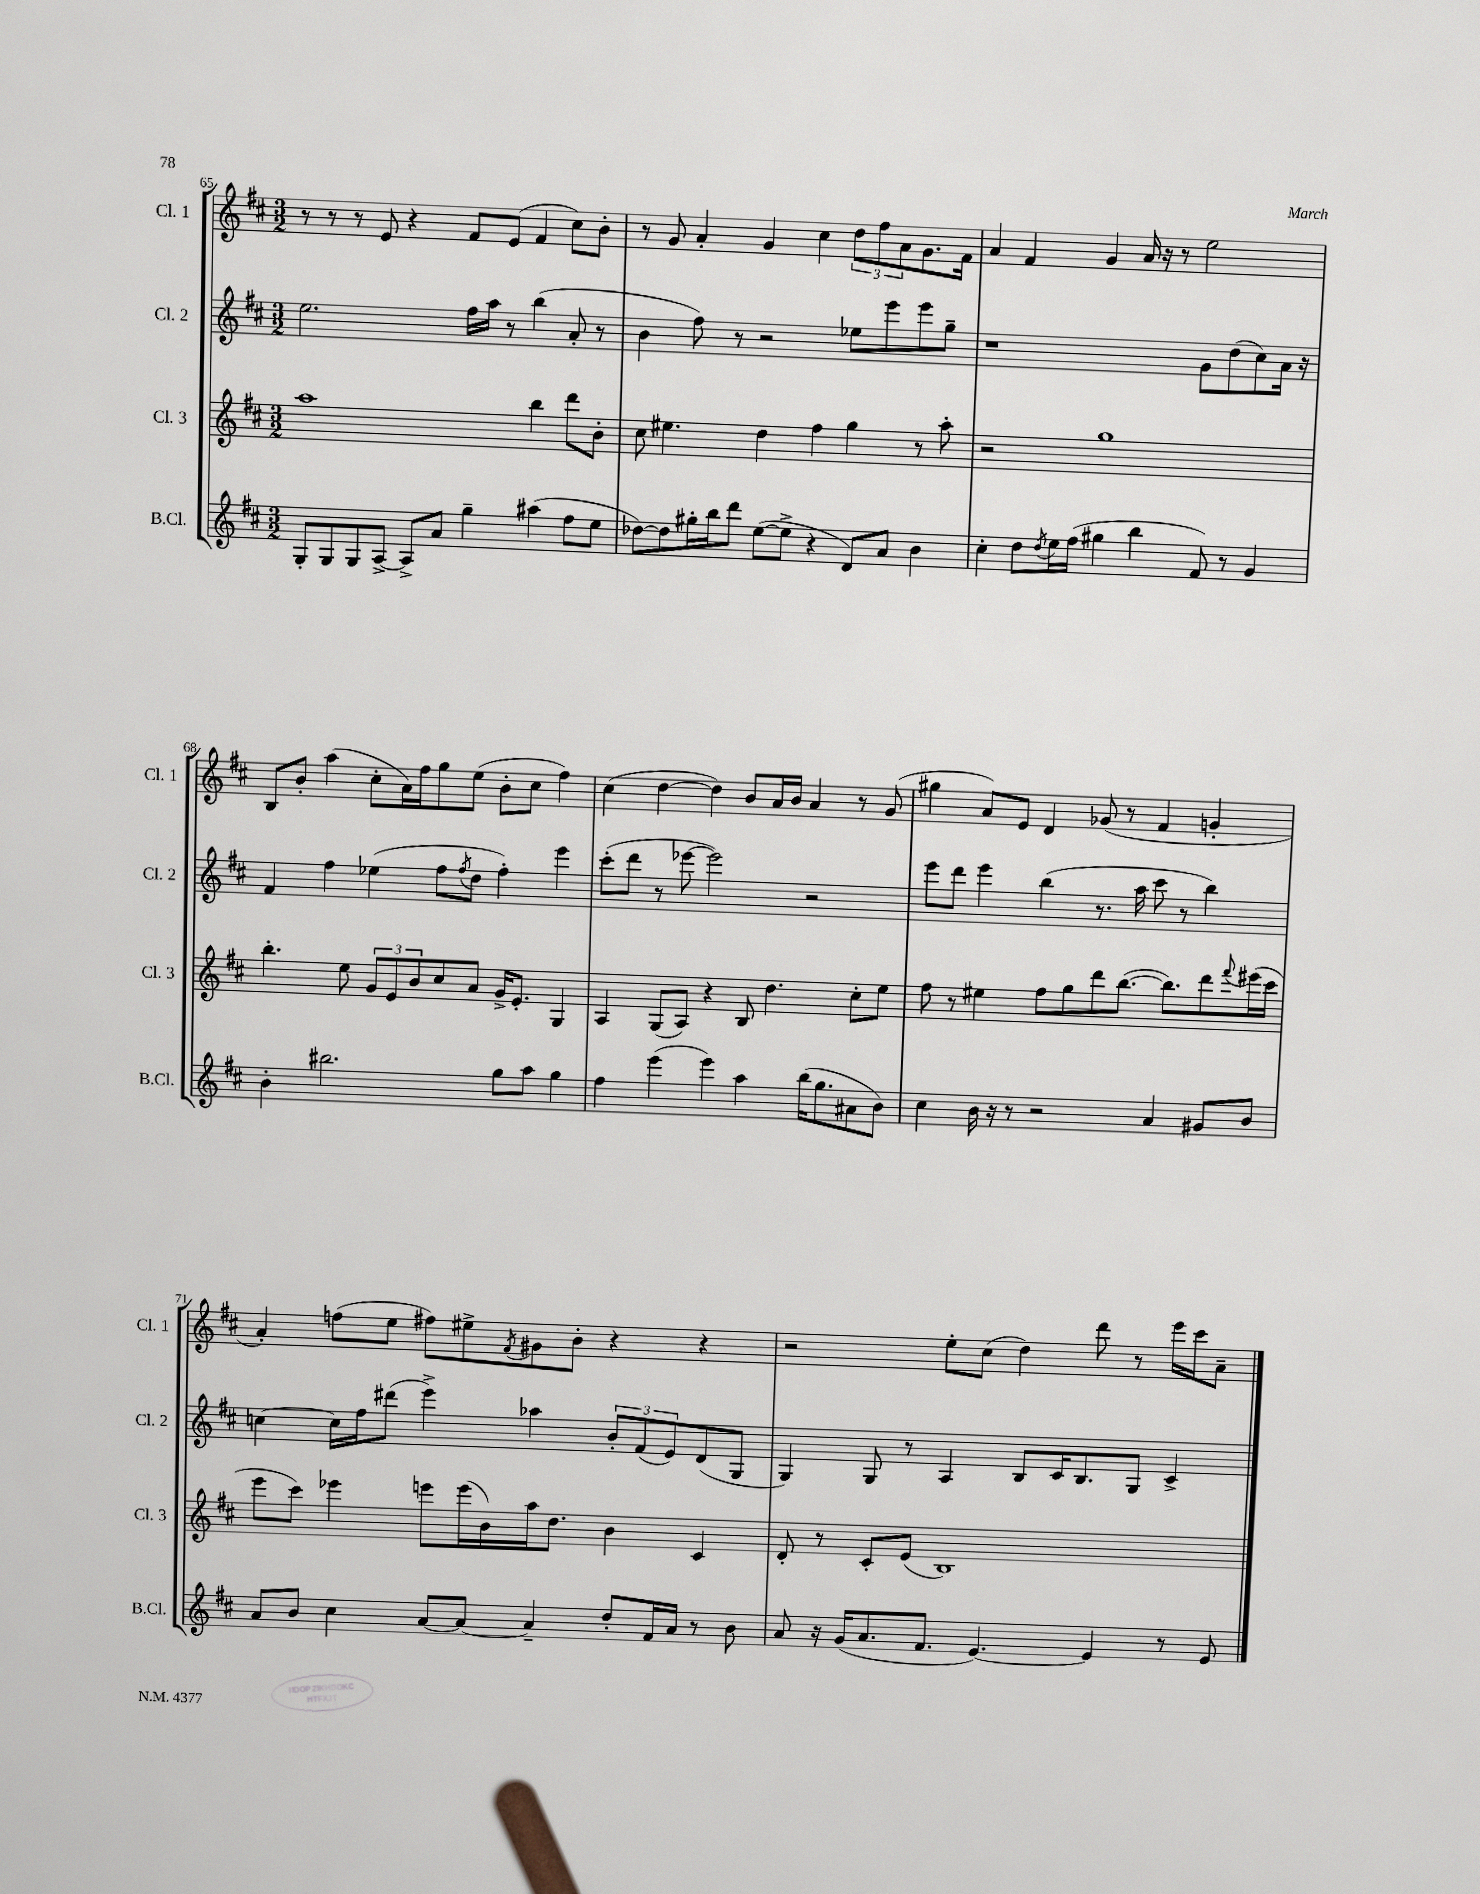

**kern	**kern	**kern	**kern
*staff4	*staff3	*staff2	*staff1
*clefG2	*clefG2	*clefG2	*clefG2
*k[f#c#]	*k[f#c#]	*k[f#c#]	*k[f#c#]
*M3/2	*M3/2	*M3/2	*M3/2
8G'/L	1aa	2.ee\	8r
8G/	.	.	8r
8G/	.	.	8r
[8A^/J	.	.	8e/
8A^/]L	.	.	4r
8a/J	.	.	.
4gg~\	.	16ff#\LL	8f#/L
.	.	16aa\JJ	.
.	.	8r	(8e/J
(4aa#\	4bb\	(4bb\	4f#/
8ff#\L	8ddd\L	8a'/	8cc#\L)
8ee\J	8b'\J	8r	8b'\J
=	=	=	=
[8dd-\L)	8cc#\	4b\	8r
8dd-\]	4.ee#\	.	8g/
16gg#'\L	.	8ff#\)	4a'/
16bb\J	.	.	.
8ddd\J	.	8r	.
([8ee\L	4dd\	2r	4g/
8ee^\]J	.	.	.
4r	4ff#\	.	4cc#\
8d/L)	4gg\	8ee-\L	12dd\L
.	.	.	12ff#\
8a/J	.	8eee\	.
.	.	.	12a\
4b\	8r	8eee\	8.g\
.	8aa'\	8gg~\J	.
.	.	.	16f#\Jk
=	=	=	=
4cc#'\	2r	1r	4a/
8dd\L	.	.	4f#/
8qdd/	.	.	.
16ee\L	.	.	.
(16ff#\JJ	.	.	.
4gg#\	1gg	.	4g/
4bb\	.	.	16a/
.	.	.	16r
.	.	.	8r
8f#/)	.	8g\L	2ee\
8r	.	(8dd\	.
4g/	.	8cc#\)	.
.	.	16a\Jk	.
.	.	16r	.
=	=	=	=
4b'\	4.bb'\	4f#/	8B/L
.	.	.	8b'/J
2.bb#\	.	4ff#\	(4aa\
.	8ee\	.	.
.	12g/L	(4ee-\	8cc#'\L
.	12e/	.	.
.	.	.	16a\L)
.	12b/	.	.
.	.	.	16ff#\J
.	8cc#/	8ff#\L	8gg\
.	.	8qff#/	.
.	8a/J	8dd\J	(8ee\J
8gg\L	16g^/LK	4ff#'\)	8b'\L
.	8.e'/J	.	.
8aa\J	.	.	8cc#\J
4gg\	4G/	4eee\	4ff#\)
=	=	=	=
4ff#\	4A/	(8ccc#'\L	(4cc#\
.	.	8ddd\J	.
(4eee\	(8G/L	8r	[4dd\
.	8A/J)	[8eee-\	.
4eee\)	4r	2eee-\])	4dd\])
4aa\	8B/	.	8b/L
.	4.dd\	.	16a/L
.	.	.	16b/JJ
(16bb\LK	.	2r	4a/
8.gg\	.	.	.
8a#\	8cc#'\L	.	8r
8b\J)	8ee\J	.	(8g/
=	=	=	=
4cc#\	8ff#\	8eee\L	4gg#\
.	8r	8ddd\J	.
16b\	4ee#\	4eee\	8a/L)
16r	.	.	.
8r	.	.	8e/J
2r	8ff#\L	(4bb\	4d/
.	8gg\	.	.
.	8ddd\	8.r	(8g-/
.	([8.bb\J	.	8r
.	.	16aa\	.
4a/	.	8ccc#\	4f#/
.	8.bb\]L)	.	.
.	.	8r	.
8g#/L	8ddd\	4bb\)	4g'/
.	8qqfff#/	.	.
8b/J	(16eee#\L	.	.
.	16ccc#\JJ	.	.
=	=	=	=
8a/L	8eee\L	[4cc\	4a'/)
8b/J	8ccc#\J)	.	.
4cc#\	4eee-\	16cc\]LL	(8ff\L
.	.	16ff#\J	.
.	.	(8ddd#\J	8ee\J
[8a/L	8eee\L	4eee^\)	8ff#\L)
8a/_J	(16eee\L	.	8ee#^\
.	16b\)	.	.
.	.	.	8qf#/
4a~/]	16aa\J	4aa-\	8g#\
.	8.dd\J	.	.
.	.	.	8b'\J
8dd'/L	4b\	12b'/L	4r
.	.	(12f#/	.
16f#/L	.	.	.
.	.	12e/)	.
16a/JJ	.	.	.
8r	4c#/	(8d/	4r
8b\	.	8G/J	.
=	=	=	=
8a/	8d'/	4G/)	2r
16r	8r	.	.
(16g/LK	.	.	.
8.a/	8c#'/L	8G/	.
.	(8e/J	8r	.
8.f#/J	.	.	.
.	1B)	4A/	8ee'\L
[4.e/)	.	.	(8cc#\J
.	.	8B/L	4dd\)
.	.	16c#/K	.
.	.	8.B/	.
4e/]	.	.	8ddd\
.	.	8G/J	8r
8r	.	4c#^/	16eee\LL
.	.	.	16ccc#\J
8e/	.	.	8a~\J
==	==	==	==
*-	*-	*-	*-
